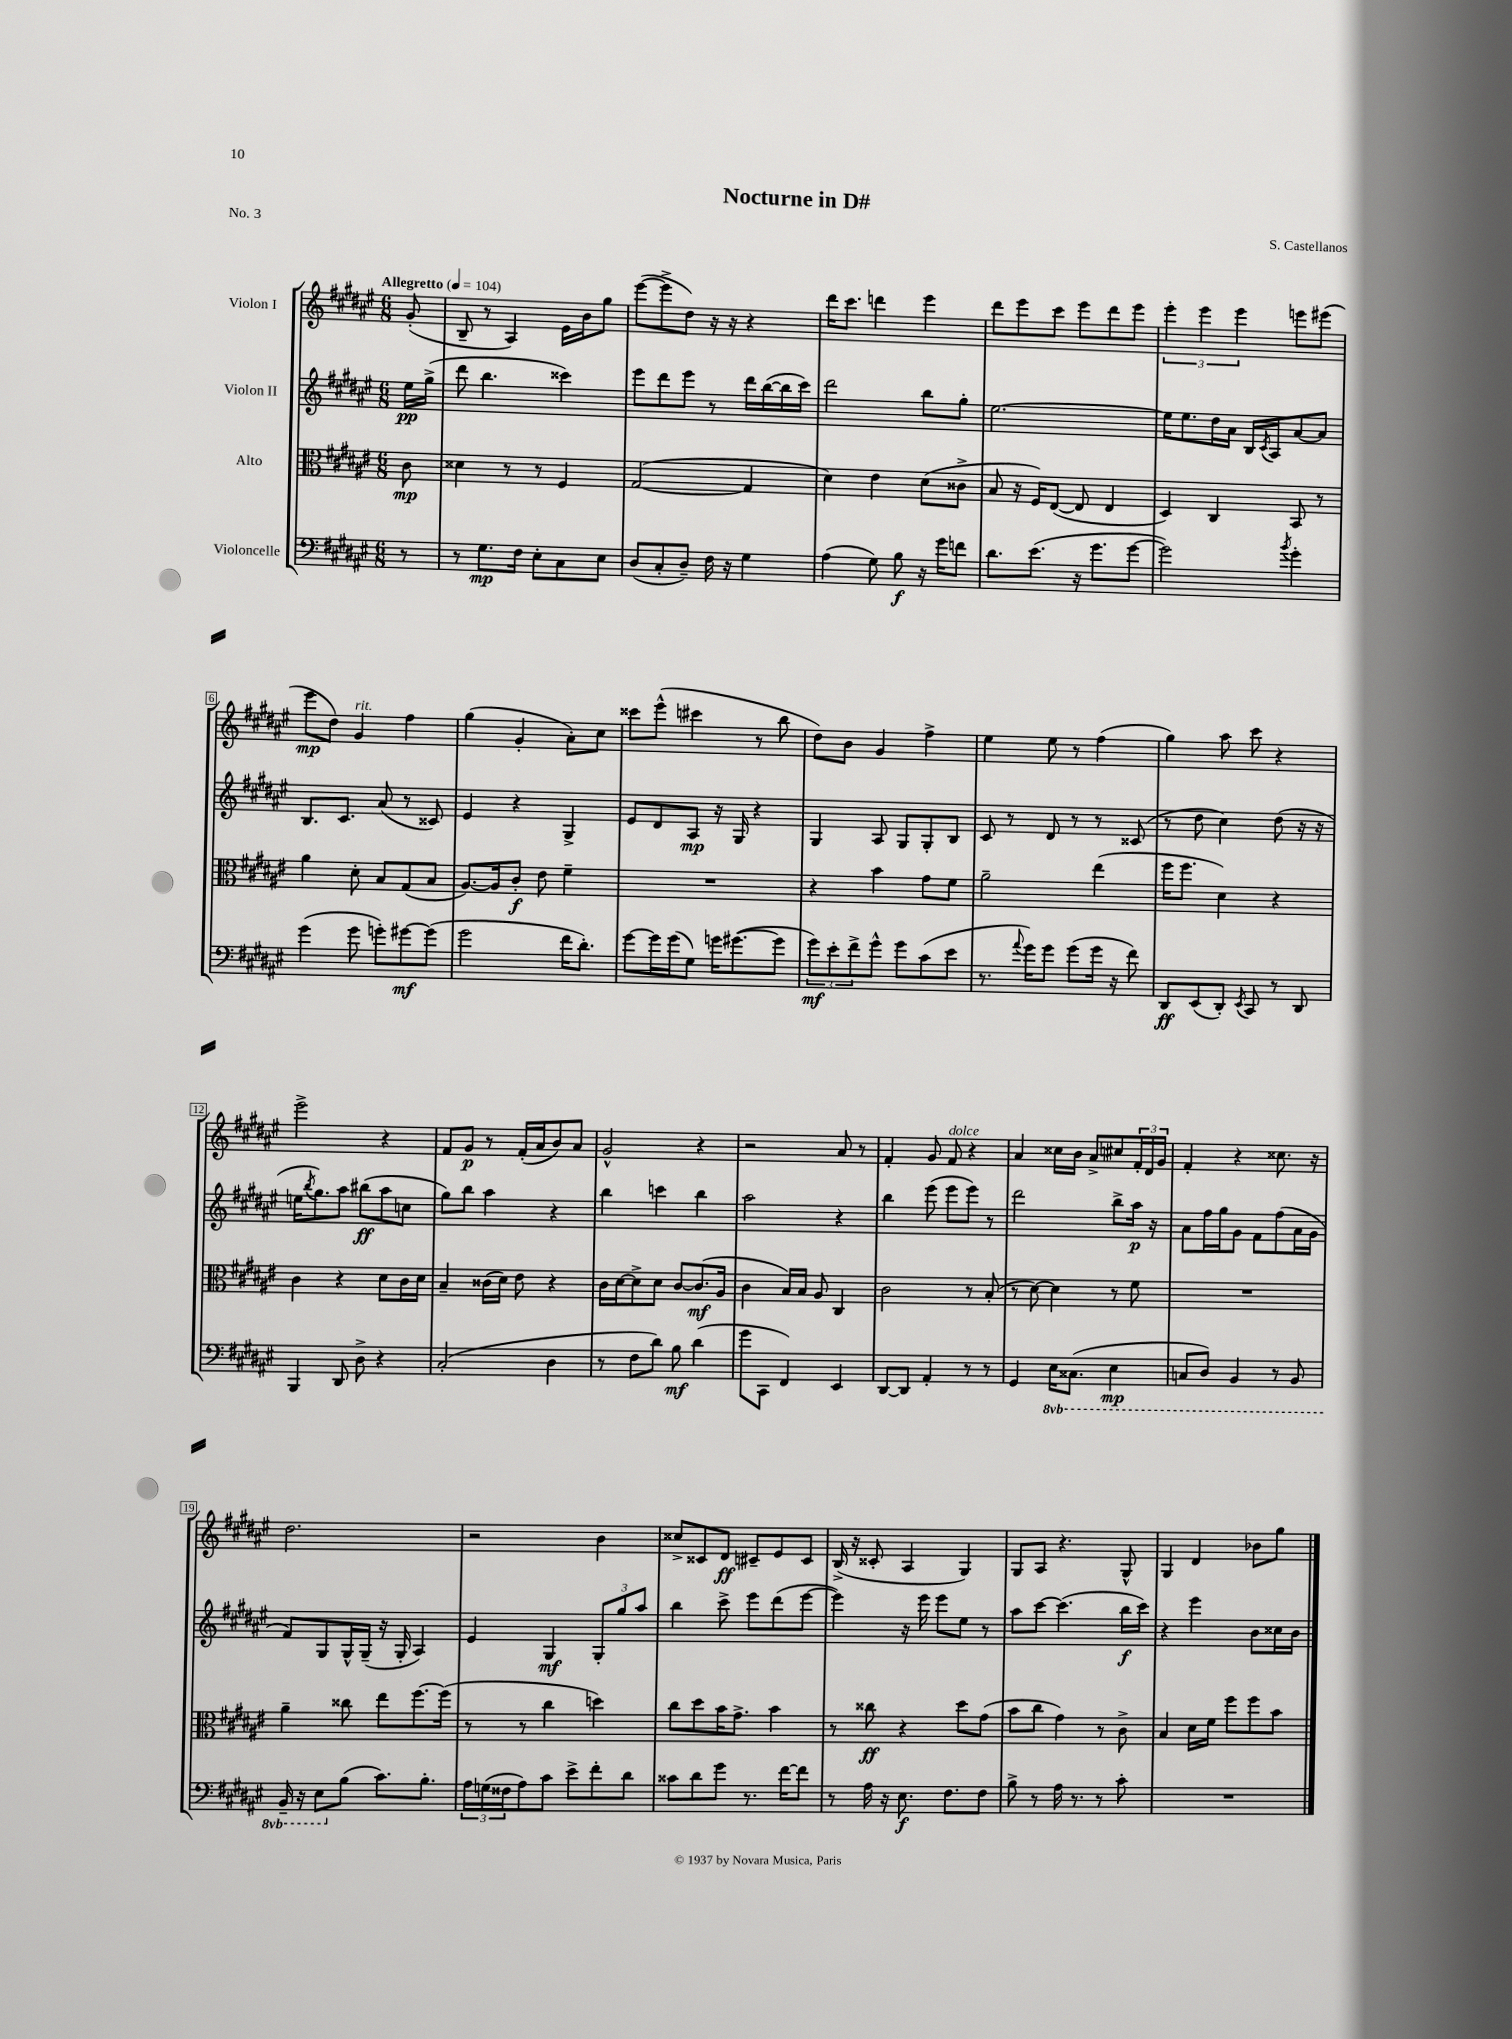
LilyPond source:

\header { title = "Nocturne in D#" composer = "S. Castellanos" piece = "No. 3" }
<<
\new StaffGroup <<
\new Staff = "s0" \with { instrumentName = "Violon I" } {
    \clef treble \key fis \major \numericTimeSignature \time 6/8 \partial 8 \tempo "Allegretto" 4 = 104
    gis'8-.( |
    b8-- r8 ais4) eis'16 b'16 gis''8 |
    eis'''8~( eis'''8-> dis''8) r16 r16 r4 |
    dis'''16 cis'''8. d'''4 eis'''4 |
    dis'''8 eis'''8 cis'''8 eis'''8 dis'''8 eis'''8 |
    \tuplet 3/2 { eis'''4-. eis'''4 eis'''4 } e'''8 eis'''8( |
    eis'''8\mp dis''8) gis'4^\markup { \italic "rit." } fis''4 |
    gis''4( gis'4-. ais'8-.) cis''8 |
    cisis'''8 eis'''8-^( cis'''4 r8 b''8 |
    dis''8) b'8 gis'4 fis''4-> |
    eis''4 eis''8 r8 fis''4( |
    gis''4) ais''8 cis'''8 r4 |
    eis'''2-> r4 |
    fis'8 gis'8\p r8 fis'16-.( ais'16 b'8) ais'8 |
    gis'2-^ r4 |
    r2 ais'8 r8 |
    fis'4-. gis'8 fis'8^\markup { \italic "dolce" } r4 |
    ais'4 cisis''16 b'16 ais'8-> cis''8 \tuplet 3/2 { fis'16-. dis'16 gis'16 } |
    fis'4-. r4 cisis''8. r16 |
    dis''2. |
    r2 b'4 |
    cisis''8-> cisis'8 dis'8\ff cis'8-- eis'8 cis'8 |
    b16->( r16 cisis'8-. ais4 gis4) |
    gis8 ais8 r4. gis8-^ |
    gis4 dis'4 bes'8 gis''8 \bar "|." |
}
\new Staff = "s1" \with { instrumentName = "Violon II" } {
    \clef treble \key fis \major \numericTimeSignature \time 6/8 \partial 8
    eis''16\pp gis''16->( |
    dis'''8 b''4. cisis'''4) |
    eis'''8 dis'''8 eis'''8 r8 dis'''16 b''16~( b''16 cis'''16) |
    dis'''2 b''8 gis''8-. |
    eis''2.~ |
    eis''16 eis''8. dis''16 ais'16 b16 \acciaccatura { cis'8 } ais16 ais'8~ ais'8 |
    b8. cis'8. ais'8( r8 cisis'8) |
    eis'4 r4 gis4-> |
    eis'8 dis'8 ais8\mp r16 gis16 r4 |
    gis4 ais8 gis8 gis8-. b8 |
    cis'8 r8 dis'8 r8 r8 cisis'8( |
    r8 dis''8 cis''4) dis''8( r16 r16 |
    e''16 \acciaccatura { b''8 } gis''8.) ais''8 bis''8\ff( ais''8 c''8 |
    gis''8) b''8 ais''4 r4 |
    b''4 c'''4 b''4 |
    ais''2 r4 |
    b''4 eis'''8( eis'''8 eis'''8) r8 |
    dis'''2 b''8-> ais''16\p r16 |
    ais'8 fis''16 gis''16 gis'8 fis'8 fis''8( ais'16 gis'16 |
    fis'8) gis8 gis16-^ gis16--( r16 gis16-. ais4) |
    eis'4 gis4\mf \tuplet 3/2 { gis8-. gis''8 ais''8 } |
    b''4 cis'''8-> eis'''8 dis'''8( eis'''8~ |
    eis'''4) r16 eis'''16 eis'''8 eis''8 r8 |
    ais''8 cis'''8~ cis'''4.( b''16\f cis'''16) |
    r4 eis'''4 b'8 cisis''16 b'16 \bar "|." |
}
\new Staff = "s2" \with { instrumentName = "Alto" } {
    \clef alto \key fis \major \numericTimeSignature \time 6/8 \partial 8
    cis'8\mp |
    disis'4 r8 r8 fis4 |
    gis2~( gis4 |
    dis'4) eis'4 dis'8( cisis'8-> |
    b8 r16 fis16) eis8~( eis8 eis4 |
    dis4) cis4 b,8 r8 |
    ais'4 dis'8-. b8 gis8( b8 |
    ais8.~) ais16 cis'8-.\f eis'8 fis'4-- |
    R2. |
    r4 b'4 gis'8 fis'8 |
    ais'2-- eis''4( |
    fis''16 fis''8. dis'4) r4 |
    cis'4 r4 dis'8 cis'16 dis'16 |
    b4-- cisis'16( dis'16) eis'8 r4 |
    cis'16 dis'16~ dis'8-> dis'8 cis'8~ cis'8.\mf( ais16 |
    cis'4 b16) b16 ais8 cis4 |
    cis'2 r8 b8-.( |
    r8 dis'8~) dis'4 r8 fis'8 |
    R2. |
    ais'4-- cisis''8 eis''8 fis''8.~ fis''16( |
    r8 r8 cis''4 d''4) |
    cis''8 dis''8 b'16 gis'8.-> b'4 |
    r8 cisis''8\ff r4 dis''8 gis'8( |
    b'8 cis''8 gis'4) r8 cis'8-> |
    b4 dis'16 fis'16 fis''8 fis''8 b'8 \bar "|." |
}
\new Staff = "s3" \with { instrumentName = "Violoncelle" } {
    \clef bass \key fis \major \numericTimeSignature \time 6/8 \set Staff.ottavationMarkups = #ottavation-simple-ordinals \partial 8
    r8 |
    r8 gis8.\mp fis16 eis8-. cis8 eis8 |
    dis8( cis8-. dis8--) fis16 r16 gis4 |
    ais4( gis8) b8\f r16 gis'16 f'8 |
    dis'8. eis'8.( r16 gis'8. gis'8~ |
    gis'2) \acciaccatura { b'8 } gis'4-. |
    gis'4( gis'8 g'8-.) gis'8~\mf gis'8( |
    gis'2 fis'16 dis'8.-.) |
    gis'8~ gis'16 gis'16( gis8) g'16 gis'8.~( gis'8 |
    \tuplet 3/2 { gis'8\mf) eis'8-. fis'8-> } gis'8-^ gis'8 cis'8( eis'8 |
    r8. \appoggiatura { ais'8 } gis'16) gis'8 gis'8( gis'16 r16 fis'8) |
    dis,8\ff eis,8( dis,8-.) \acciaccatura { eis,8 } cis,8 r8 dis,8 |
    b,,4 dis,8 dis8-> r4 |
    cis2-.( dis4 |
    r8 fis8 dis'8) b8\mf dis'4( |
    gis'8 cis,8 fis,4) eis,4 |
    dis,8~ dis,8 ais,4-. r8 r8 |
    gis,4 \ottava #-1 eis,16 cisis,8.( eis,4\mp |
    c,8 dis,8) b,,4 r8 b,,8 |
    b,,16-- r16 eis,8 \ottava #0 b8( cis'8.) b8.-. |
    \tuplet 3/2 { ais16 g16( fisis16 } ais8) cis'8 eis'8-> fis'8-. dis'8 |
    cisis'8 dis'8 gis'8 r8. fis'16~ fis'8 |
    r8 ais16 r16 eis8.\f fis8. fis8 |
    b8-> r8 ais16 r8. r8 cis'8-. |
    R2. \bar "|." |
}
>>
>>
\layout { \context { \Score \override BarNumber.stencil = #(make-stencil-boxer 0.1 0.3 ly:text-interface::print) } }
